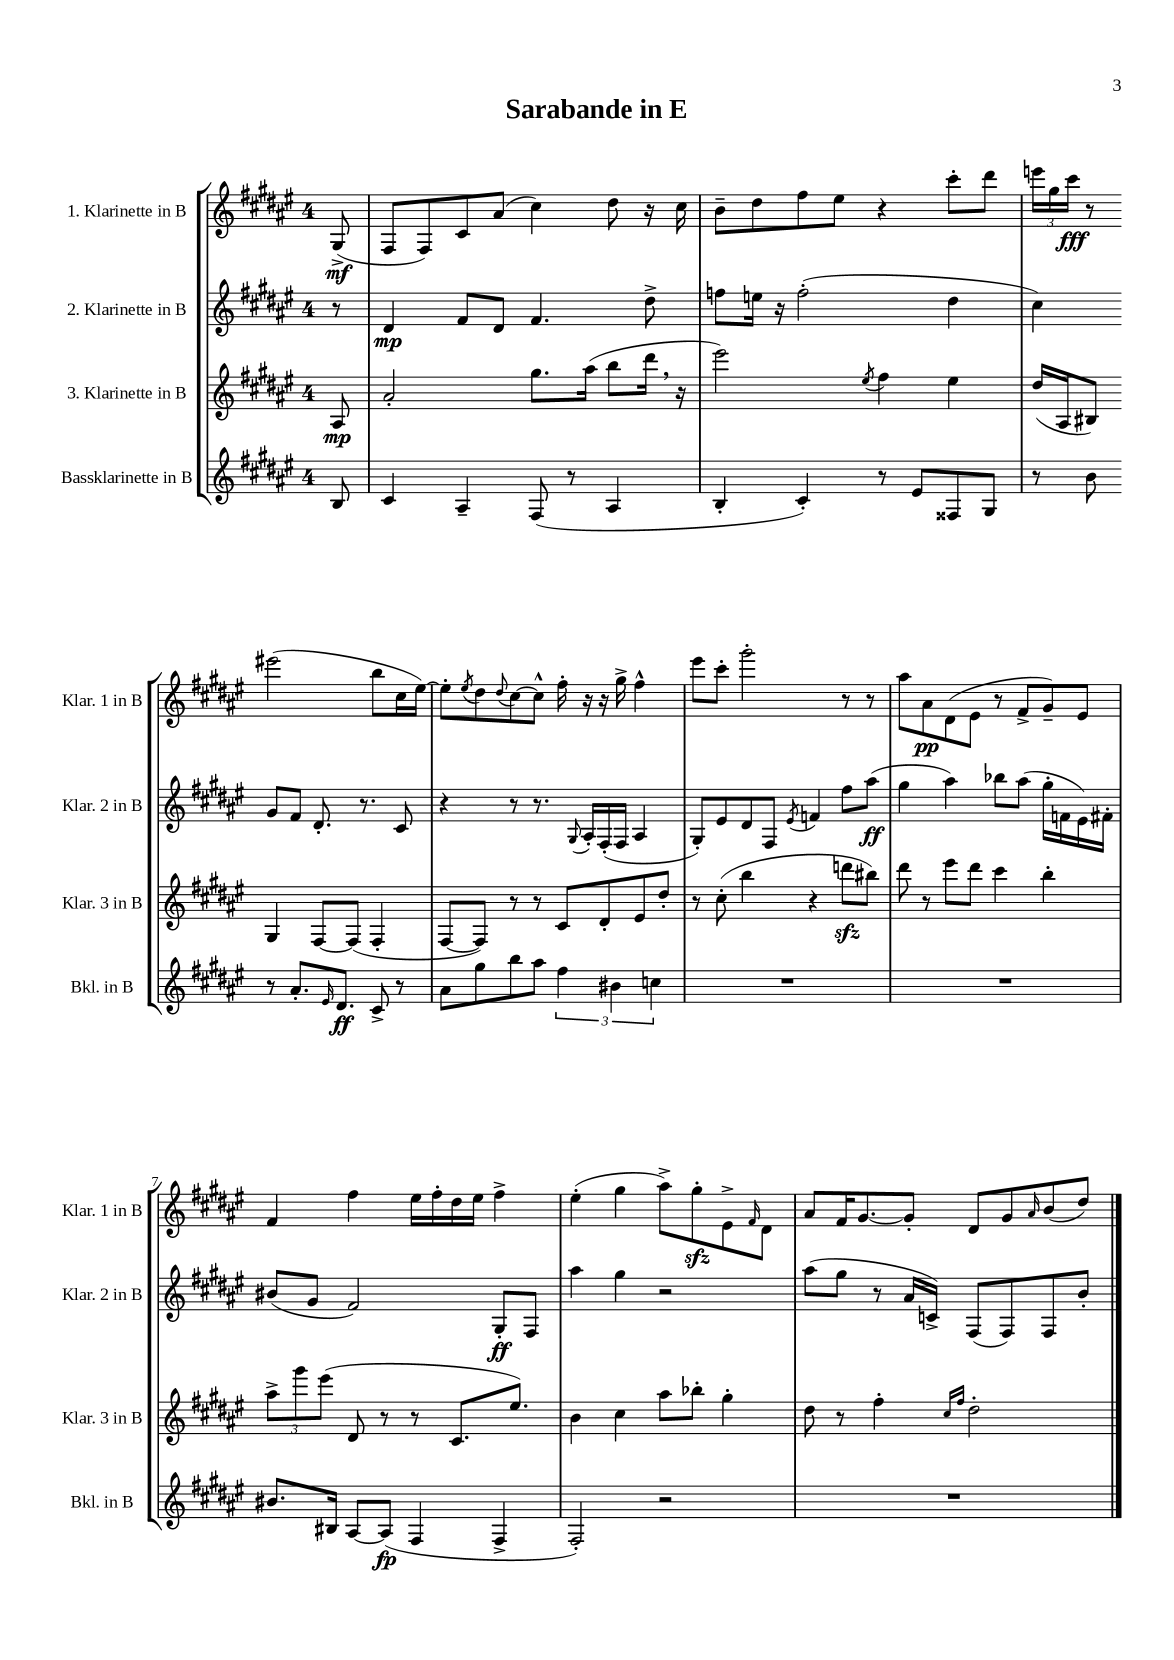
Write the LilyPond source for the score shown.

\header { title = "Sarabande in E" }
<<
\new StaffGroup <<
\new Staff = "s0" \with { instrumentName = "1. Klarinette in B" shortInstrumentName = "Klar. 1 in B" } {
    \clef treble \key fis \major \once \override Staff.TimeSignature.style = #'single-digit \time 4/4 \partial 8
    gis8->\mf( |
    fis8 fis8) cis'8 ais'8( cis''4) dis''8 r16 cis''16 |
    b'8-- dis''8 fis''8 eis''8 r4 cis'''8-. dis'''8 |
    \tuplet 3/2 { e'''16 gis''16 cis'''16\fff } r8 eis'''2( b''8 cis''16 eis''16~) |
    eis''8-. \acciaccatura { eis''8 } dis''8 \appoggiatura { dis''8 } cis''8~ cis''8-^ fis''16-. r16 r16 gis''16-> fis''4-^ |
    eis'''8 cis'''8-. gis'''2-. r8 r8 |
    ais''8 ais'8\pp dis'8( eis'8 r8 fis'8-> gis'8--) eis'8 |
    fis'4 fis''4 eis''16 fis''16-. dis''16 eis''16 fis''4-> |
    eis''4-.( gis''4 ais''8->) gis''8-.\sfz eis'8-> \grace { fis'16 } dis'8 |
    ais'8 fis'16 gis'8.~ gis'8-. dis'8 gis'8 \grace { ais'16 } b'8( dis''8) \bar "|." |
}
\new Staff = "s1" \with { instrumentName = "2. Klarinette in B" shortInstrumentName = "Klar. 2 in B" } {
    \clef treble \key fis \major \once \override Staff.TimeSignature.style = #'single-digit \time 4/4 \partial 8
    r8 |
    dis'4\mp fis'8 dis'8 fis'4. dis''8-> |
    f''8 e''16 r16 f''2-.( dis''4 |
    cis''4) gis'8 fis'8 dis'8.-. r8. cis'8 |
    r4 r8 r8. \appoggiatura { gis8 } ais16-. fis16-.( fis16 ais4 |
    gis8-.) eis'8 dis'8 fis8 \acciaccatura { eis'8 } f'4 fis''8 ais''8\ff( |
    gis''4 ais''4) bes''8 ais''8( gis''16-. f'16 eis'16) fis'16-. |
    bis'8( gis'8 fis'2) gis8-.\ff fis8 |
    ais''4 gis''4 r2 |
    ais''8( gis''8 r8 ais'16 c'16->) fis8( fis8) fis8 b'8-. \bar "|." |
}
\new Staff = "s2" \with { instrumentName = "3. Klarinette in B" shortInstrumentName = "Klar. 3 in B" } {
    \clef treble \key fis \major \once \override Staff.TimeSignature.style = #'single-digit \time 4/4 \partial 8
    ais8\mp |
    ais'2-. gis''8. ais''16( b''8 dis'''16 \breathe r16 |
    eis'''2) \acciaccatura { eis''8 } fis''4 eis''4 |
    dis''16( ais16 bis8) gis4 fis8~ fis8( fis4-. |
    fis8~ fis8) r8 r8 cis'8 dis'8-. eis'8 dis''8-. |
    r8 cis''8-.( b''4 r4 d'''8\sfz bis''8) |
    dis'''8 r8 eis'''8 dis'''8 cis'''4 b''4-. |
    \tuplet 3/2 { ais''8-> gis'''8 eis'''8( } dis'8 r8 r8 cis'8. eis''8.) |
    b'4 cis''4 ais''8 bes''8-. gis''4-. |
    dis''8 r8 fis''4-. \grace { cis''16 fis''16 } dis''2-. \bar "|." |
}
\new Staff = "s3" \with { instrumentName = "Bassklarinette in B" shortInstrumentName = "Bkl. in B" } {
    \clef treble \key fis \major \once \override Staff.TimeSignature.style = #'single-digit \time 4/4 \partial 8
    b8 |
    cis'4 ais4-- fis8( r8 ais4 |
    b4-. cis'4-.) r8 eis'8 fisis8 gis8 |
    r8 b'8 r8 ais'8.-. \grace { eis'16 } dis'8.\ff cis'8-> r8 |
    ais'8 gis''8 b''8 ais''8 \tuplet 3/2 { fis''4 bis'4 c''4 } |
    R1 |
    R1 |
    bis'8. bis16 ais8~ ais8\fp( fis4 fis4-> |
    fis2-.) r2 |
    R1 \bar "|." |
}
>>
>>
